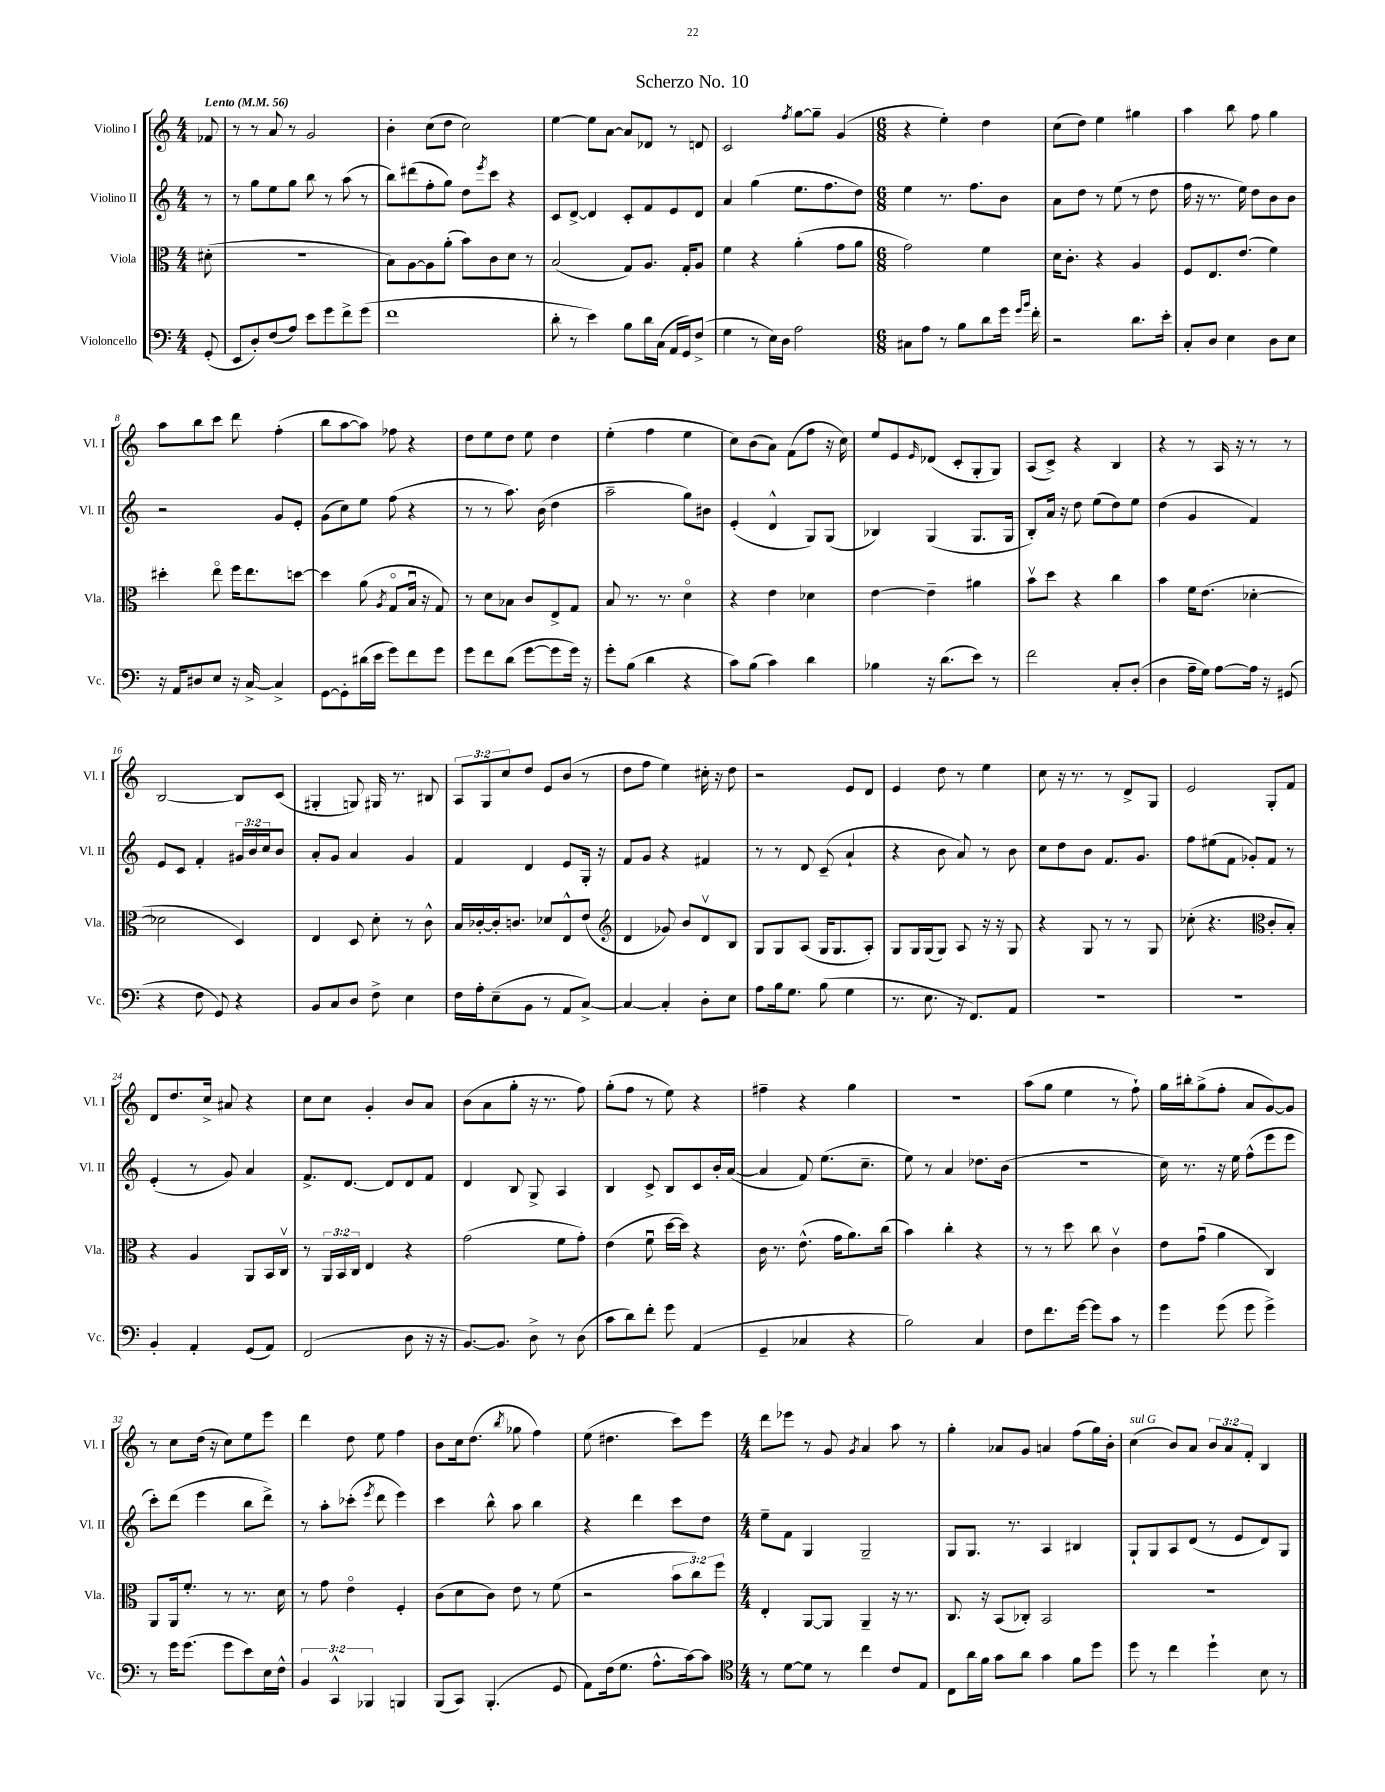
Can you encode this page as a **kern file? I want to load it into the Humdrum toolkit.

**kern	**kern	**kern	**kern
*staff4	*staff3	*staff2	*staff1
*clefF4	*clefC3	*clefG2	*clefG2
*k[]	*k[]	*k[]	*k[]
*M4/4	*M4/4	*M4/4	*M4/4
*MM56	*MM56	*MM56	*MM56
(8GG'	(8d#'	8r	8f-
=	=	=	=
8EE	1r	8r	8r
8D')	.	8gg	8r
(8F	.	8ee	8a
8A)	.	8gg	8r
8e	.	8bb	2g
8g	.	8r	.
8f^	.	(8aa	.
(8g	.	8r	.
=	=	=	=
1f	8B)	8bb)	4b'
.	[8A	(8ddd#	.
.	8A]	8ff'	(8cc
.	(8a'	8gg)	8dd
.	8b)	8dd	2cc)
.	.	8qeee	.
.	8c	8ccc	.
.	8d	4r	.
.	8r	.	.
=	=	=	=
8d'	(2B	8c	[4ee
8r	.	[8d^	.
4e)	.	4d]	8ee]
.	.	.	[8a
8B	8G)	8c'	8a]
16d	8.A	8f	8d-
(16C	.	.	.
16AA	.	8e	8r
16GG)	16G'	.	.
(8F^	8A	8d	8d
=	=	=	=
4G	4f	4a	2c
8r	4r	(4gg	.
16E)	.	.	.
16D	.	.	.
.	.	.	8qff
2A	(4a'	8.ee	[8gg
.	.	.	8gg~]
.	.	8.ff	.
.	8g	.	(4g
.	8a	8dd)	.
=	=	=	=
*M6/8	*M6/8	*M6/8	*M6/8
8C#	2g)	4ee	4r
8A	.	.	.
8r	.	8.r	4ee')
8B	.	.	.
.	.	8.ff	.
8d	4f	.	4dd
16g	.	8b	.
16qqg	.	.	.
16qqb	.	.	.
16f'	.	.	.
=	=	=	=
2r	16d	8a	(8cc
.	8.c'	.	.
.	.	8dd	8dd)
.	4r	8r	4ee
.	.	(8ee	.
8.d	4A	8r	4gg#
.	.	8dd	.
16e'	.	.	.
=	=	=	=
8C'	8F	16ff	4aa
.	.	16r	.
8D	8.E	8.r	.
4E	.	.	8bb
.	(8.e	16ee)	.
.	.	8dd	8ff
8D	4f)	8b	4gg
8E	.	8b	.
=	=	=	=
16r	4dd#'	2r	8aa
16AA	.	.	.
8D#	.	.	8bb
8E	8eeo	.	8ccc
16r	16ff	.	8ddd
[16C^	8.ee	.	.
4C^]	.	8g	(4ff'
.	[8dd	8e'	.
=	=	=	=
[8GG	4dd]	(8g	8bb
8GG']	.	8cc)	[8aa
(16d#	(8a	8ee	8aa])
16e	.	.	.
.	8qA	.	.
8g)	8Go	(8ff	8ff-
8f	16Bu	4r	4r
.	16r	.	.
8g	8G)	.	.
=	=	=	=
8g	8r	8r	8dd
8f	8d	8r	8ee
(8d	8B-	8.aa)	8dd
[8g	8c	.	8ee
.	.	(16b	.
8g]	8E^	4dd	4dd
16g)	8G	.	.
16r	.	.	.
=	=	=	=
8g'	8B	2aa~	(4ee'
(8B	8.r	.	.
4d	.	.	4ff
.	8.r	.	.
4r	4do	8gg)	4ee
.	.	8b#	.
=	=	=	=
8c)	4r	(4e'	8cc)
(8B	.	.	(8b
4c)	4e	4d^^	8a)
.	.	.	(8f
4d	4d-	8G)	8ff
.	.	(8G	16r
.	.	.	16cc)
=	=	=	=
4B-	[4e	4B-)	8ee
.	.	.	8e
.	.	.	16qqe
16r	4e~]	(4G	(8d-
(8.d	.	.	.
.	.	.	8c'
8e)	4a#	8.G	8G'
8r	.	.	8G)
.	.	16G	.
=	=	=	=
2f	8bv	8B')	(8A
.	8dd	16a	8c^)
.	.	16r	.
.	4r	8dd	4r
.	.	(8ee	.
8C'	4cc	8dd)	4B
(8D'	.	8ee	.
=	=	=	=
4D	4b	(4dd	4r
16A~	16f	4g	8r
16G)	(8.e	.	.
[8A	.	.	16A
.	.	.	16r
16A]	[4d-'	4f)	8r
16r	.	.	.
(8GG#	.	.	8r
=	=	=	=
4r	2d-]	8e	[2B
.	.	8c	.
8F	.	4f'	.
8GG)	.	.	.
4r	4D)	24g#	8B]
.	.	24b	.
.	.	24cc	.
.	.	8b	(8c
=	=	=	=
8BB	4E	8a'	4G#'
8C	.	8g	.
8D	8D	4a	8G)
8F^	8d'	.	16G#
.	.	.	8.r
4E	8r	4g	.
.	8c^^	.	8B#
=	=	=	=
16F	16B	4f	12A
16A'	[16c-'	.	.
.	.	.	12G
(8E~	16c-']	.	.
.	.	.	12cc
.	8.c	.	.
8BB	.	4d	8dd
8r	8d-	.	8e
8AA	8E^^	8e	(8b
[8C^)	(8e	16G'	8r
.	.	16r	.
=	=	=	=
*	*clefG2	*	*
4C_	4d	8f	8dd
.	.	8g	8ff
4C']	8g-)	4r	4ee)
.	8b	.	.
8D'	8dv	4f#	16cc#'
.	.	.	16r
8E	8B	.	8dd
=	=	=	=
8A	8G	8r	2r
16B	8G	8r	.
8.G	.	.	.
.	(8A	8d	.
(8B	16G	(8c~	.
.	8.G	.	.
4G	.	4a`	8e
.	8A')	.	8d
=	=	=	=
8.r	8G	4r	4e
.	16G	.	.
8.E	(16G	.	.
.	8G)	8b	8dd
16r	8A	8a)	8r
8.FF)	.	.	.
.	16r	8r	4ee
.	16r	.	.
8AA	8G	8b	.
=	=	=	=
2.r	4r	8cc	8cc
.	.	8dd	16r
.	.	.	8.r
.	8G	8b	.
.	8r	8.f	8r
.	8r	.	8d^
.	.	8.g	.
.	8G	.	8G
=	=	=	=
2.r	(8cc-'	8ff	2e
.	4.r	(8ee#	.
.	.	8f	.
.	.	8g-')	.
*	*clefC3	*	*
.	8c'	8f	8G'
.	8B')	8r	8f
=	=	=	=
4BB'	4r	(4e'	8d
.	.	.	8.dd
4AA'	4A	8r	.
.	.	.	16cc^
.	.	8g)	8a#
(8GG	8AA	4a	4r
8AA)	16BB	.	.
.	16Cv	.	.
=	=	=	=
(2FF	8r	8.f^	8cc
.	24AA	.	8cc
.	24BB	.	.
.	.	[8.d	.
.	24C	.	.
.	4E	.	4g'
.	.	8d]	.
8D	4r	8d	8b
16r	.	8f	8a
16r	.	.	.
=	=	=	=
[8.BB)	(2g	4d	(8b
.	.	.	8a
8.BB]	.	.	.
.	.	8B	8gg'
8D^	.	8G^	16r
.	.	.	8.r
8r	8f	4A	.
(8D	8g')	.	8ff)
=	=	=	=
8c	(4e	4B	(8gg'
8d)	.	.	8ff
8f'	8fu	8c^	8r
8g	[16dd	8B	8ee)
.	16dd])	.	.
(4AA	4r	8c	4r
.	.	16b'	.
.	.	([16a	.
=	=	=	=
4GG~	16c	4a]	4ff#~
.	8.r	.	.
4C-	(8.e^^	8f)	4r
.	.	(8.ee	.
.	16g	.	.
4r	8.a)	.	4gg
.	.	8.cc~	.
.	(16cc	.	.
=	=	=	=
2B)	4b)	8ee)	2.r
.	.	8r	.
.	4cc'	4a	.
4C	4r	8.dd-	.
.	.	(16b	.
=	=	=	=
8F	8r	2.r	(8aa
8.f	8r	.	8gg
.	8dd	.	4ee
[16g	.	.	.
8g]	8cc	.	.
8c	4cv	.	8r
8r	.	.	8ff`)
=	=	=	=
4g	8e	16cc)	16gg
.	.	8.r	16bb#'
.	(8gu	.	(8gg^
(8g	4a	16r	8ff'
.	.	16ee	.
8g	.	(8ff^^	8a
4g^)	4C)	8eee	[8g)
.	.	8eee	8g]
=	=	=	=
8r	8AA	8ccc')	8r
16g	16AA	(8ddd	8cc
(8.g	8.f'	.	.
.	.	4eee	(16dd
.	.	.	16r
8g	8r	.	8cc)
8e)	8.r	8bb	8ee
16E	.	8ddd^)	8eee
16F^^	16d	.	.
=	=	=	=
6BB	8r	8r	4ddd
.	8g	8aa'	.
6CC^^	.	.	.
.	4eo	(8ccc-'	8dd
6BBB-	.	.	.
.	.	8qeee	.
.	.	8ddd	8ee
4BBB	4F'	4eee)	4ff
=	=	=	=
(8BBB	(8c	4ccc	8b
8CC)	8d	.	16cc
.	.	.	(8.dd
(4.BBB'	8c)	8bb^^	.
.	.	.	8qbb
.	8e	8aa	8gg-
.	8r	4bb	4ff)
8GG	(8f	.	.
=	=	=	=
8AA)	2r	4r	(8ee
(16F	.	.	4.dd#
8.G	.	.	.
.	.	4ddd	.
8.A^^	.	.	.
.	12b	8ccc	8ccc)
[16c)	.	.	.
.	12cc)	.	.
8c]	.	8dd	8eee
.	12ff	.	.
=	=	=	=
*clefC4	*	*	*
*M4/4	*M4/4	*M4/4	*M4/4
8r	4E'	8ee~	8ddd
[8d	.	8f	8eee-
8d]	[8AA	4G	8r
8r	8AA]	.	8g
.	.	.	8qg
4cc	4AA~	2G~	4a
8c	16r	.	8aa
.	8.r	.	.
8E	.	.	8r
=	=	=	=
8C	8.C	8G	4gg'
16a	.	8.G	.
16f	16r	.	.
8g	(8BB	.	8a-
.	.	8.r	.
8a	8C-')	.	8g
4g	2BB	4A	4a
8f	.	4B#	(8ff
8dd	.	.	16gg)
.	.	.	16b'
=	=	=	=
8dd	1r	8G`	(4cc
8r	.	8G	.
4cc	.	8A	8b)
.	.	(8d	8a
4dd`	.	8r	12b
.	.	.	12a
.	.	8e	.
.	.	.	12f'
8B	.	8d)	4B
8r	.	8G	.
==	==	==	==
*-	*-	*-	*-
